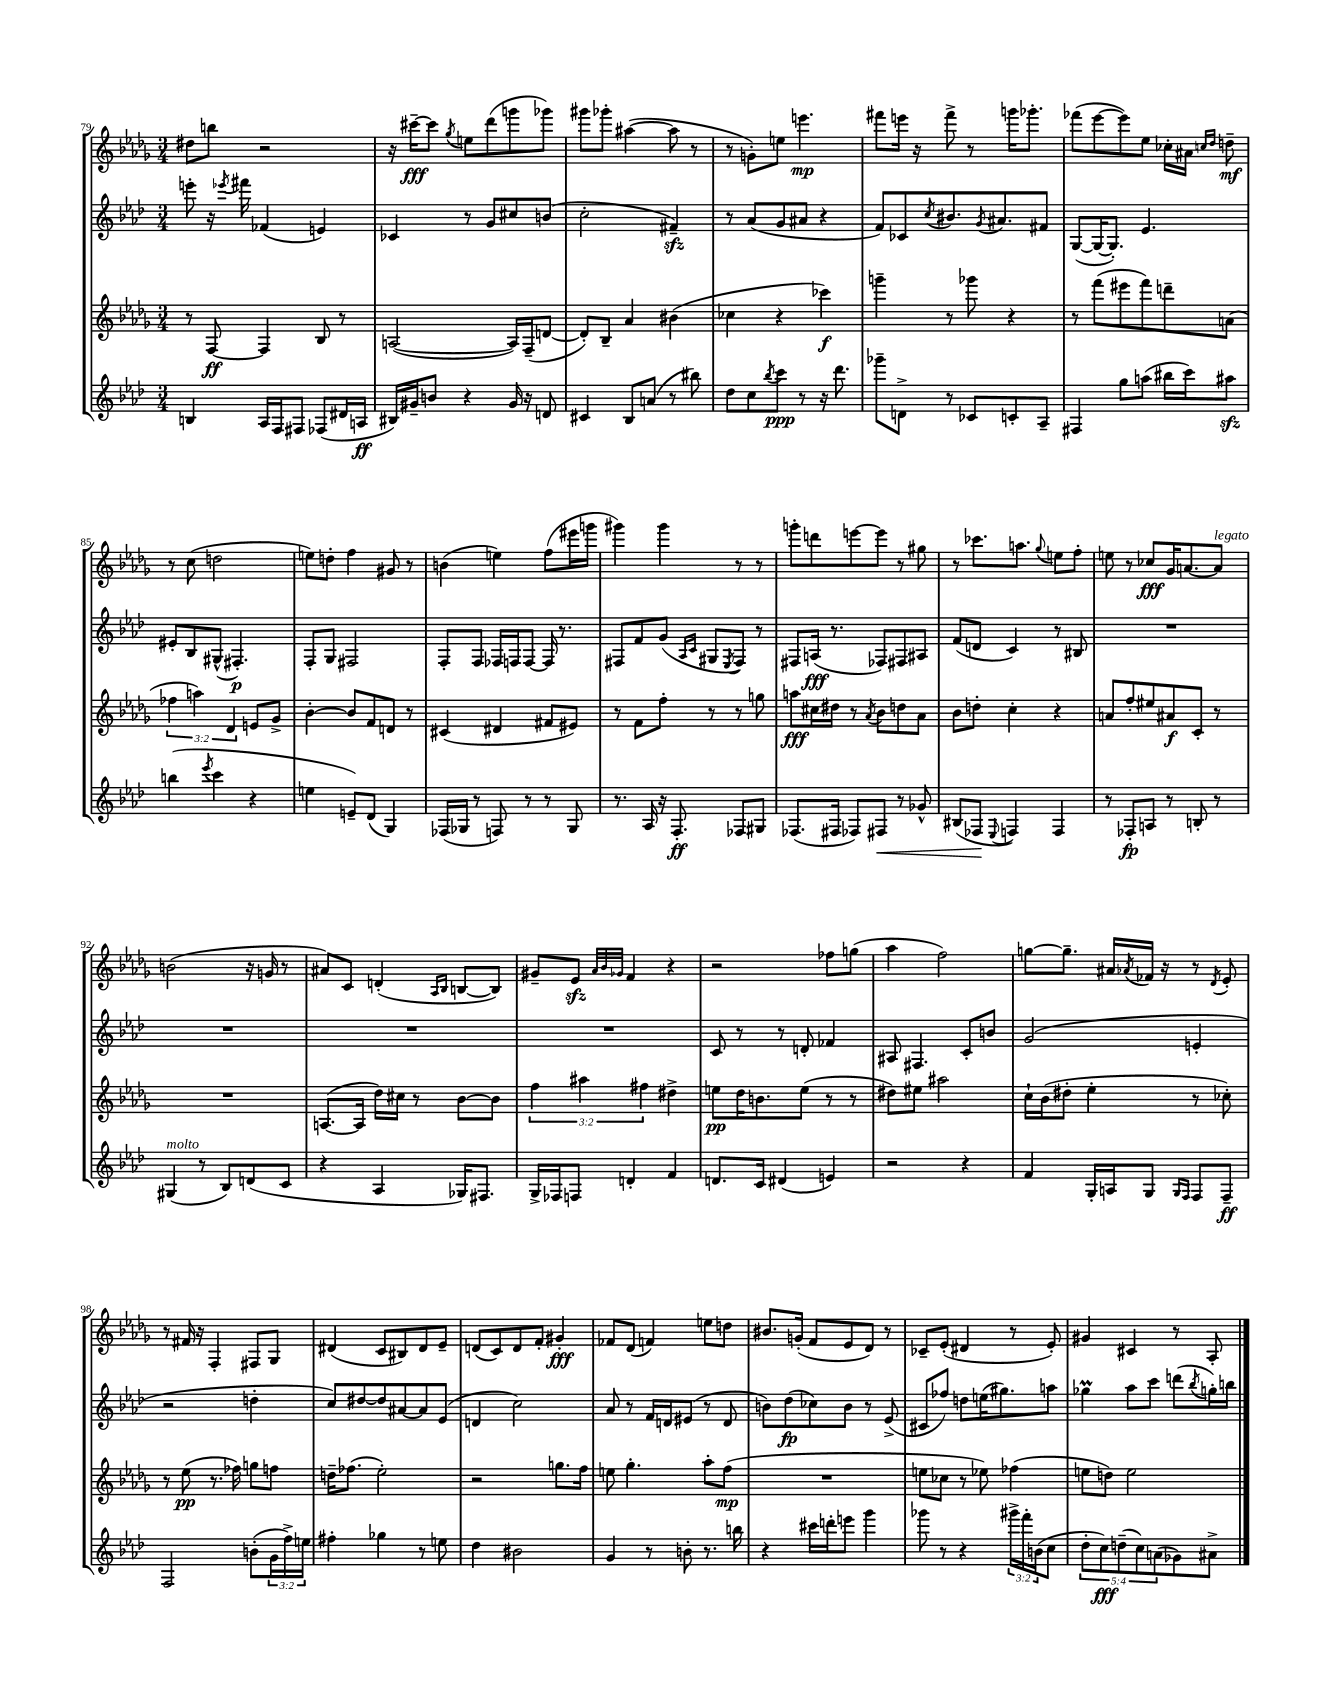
<<
\new StaffGroup <<
\new Staff = "s0" {
    \clef treble \key des \major \numericTimeSignature \time 3/4
    dis''8 b''8 r2 |
    r16 cis'''16~--\fff cis'''8 \acciaccatura { ges''8 } e''8 des'''8( g'''8 ges'''8) |
    gis'''8 ges'''8-. ais''4~( ais''8 r8 |
    r8 g'8-.) e''8 e'''4.\mp |
    fis'''8 e'''16 r16 fis'''8-> r8 g'''16 ges'''8.-. |
    fes'''8( ees'''8~ ees'''8) ees''8 ces''16-. ais'16 \grace { c''16 des''16 } d''8--\mf |
    r8 c''8( d''2 |
    e''8) d''8-. f''4 gis'8 r8 |
    b'4( e''4) f''8( eis'''16 g'''16 |
    gis'''4) gis'''4 r8 r8 |
    g'''8-. d'''8 e'''8~ e'''8 r8 gis''8 |
    r8 ces'''8. a''8. \appoggiatura { ges''8 } e''8 f''8-. |
    e''8 r8 ces''8\fff ges'16 a'8.~ a'8^\markup { \italic "legato" } |
    b'2( r16 g'16 r8 |
    ais'8) c'8 d'4-.( \grace { aes16 bes16 } b8~ b8) |
    gis'8-- ees'8\sfz \grace { aes'32 bes'32 ges'32 } f'4 r4 |
    r2 fes''8 g''8( |
    aes''4 f''2) |
    g''8~ g''8.-- ais'16 \acciaccatura { aes'8 } fes'16 r16 r8 \acciaccatura { des'8 } ees'8-. |
    r8 fis'16 r16 f4-. fis8 ges8 |
    dis'4( c'8 bis8) dis'8 ees'8-- |
    d'8( c'8) d'8 f'8-. gis'4-.\fff |
    fes'8 des'8( f'4) e''8 d''8 |
    bis'8. g'16-.( f'8 ees'8 des'8) r8 |
    ces'8-- ees'8-.( dis'4 r8 ees'8-.) |
    gis'4 cis'4 r8 aes8-. \bar "|." |
}
\new Staff = "s1" {
    \clef treble \key aes \major \numericTimeSignature \time 3/4
    e'''8-. r16 \acciaccatura { ees'''8 } fis'''16 fes'4( e'4) |
    ces'4 r8 g'8 cis''8 b'8( |
    c''2-. fis'4--\sfz) |
    r8 aes'8( g'8 ais'8 r4 |
    f'8) ces'8 \acciaccatura { c''8 } bis'8. \acciaccatura { g'8 } ais'8. fis'8 |
    g8~( g16~ g8.-.) ees'4. |
    eis'8-. bes8 gis8-^( fis4.-.\p) |
    f8-. g8 fis2 |
    f8-. f8 fes16 f16 f8~ f16 r8. |
    fis8 f'8 g'8( \grace { aes16 c'16 } gis8 \acciaccatura { ees8 } fis8) r8 |
    fis8 a16\fff( r8. fes8) fis8 ais8 |
    f'8( d'8 c'4) r8 bis8 |
    R2. |
    R2. |
    R2. |
    R2. |
    c'8 r8 r8 d'8-. fes'4 |
    ais8 fis4. c'8-. b'8 |
    g'2( e'4-. |
    r2 d''4-. |
    c''8) dis''8~ dis''8 ais'8~ ais'8 ees'8( |
    d'4 c''2) |
    aes'8 r8 f'16 d'16 eis'8( r8 d'8 |
    b'8) des''8\fp( ces''8) b'8 r8 ees'8->( |
    cis'8 fes''8) d''8 e''16( gis''8.) a''8 |
    ges''4\prall aes''8 c'''8 d'''8( \acciaccatura { bes''8 } g''16-.) b''16 \bar "|." |
}
\new Staff = "s2" {
    \clef treble \key des \major \numericTimeSignature \time 3/4 \override Staff.TupletNumber.text = #tuplet-number::calc-fraction-text
    r8 f8~\ff f4 bes8 r8 |
    a2~( a16) f16--( d'8~ |
    d'8-.) bes8-- aes'4 bis'4( |
    ces''4 r4 ces'''4\f) |
    g'''4-- r8 ges'''8 r4 |
    r8 f'''8( eis'''8 f'''8) d'''8-- a'8( |
    \tuplet 3/2 { fes''4 a''4) des'4 } e'8 ges'8-> |
    bes'4~-. bes'8 f'8 d'8 r8 |
    cis'4( dis'4 fis'8 eis'8) |
    r8 f'8 f''8-. r8 r8 g''8 |
    a''8\fff cis''16 dis''16 r8 \acciaccatura { aes'8 } bes'8 d''8 aes'8 |
    bes'8 d''8-. c''4-. r4 |
    a'8 f''8-. eis''8 ais'8\f c'8-. r8 |
    R2. |
    a8.~( a16 des''16) cis''16 r8 bes'8~ bes'8 |
    \tuplet 3/2 { f''4 ais''4 fis''4 } dis''4-> |
    e''8\pp des''16 b'8. e''8( r8 r8 |
    dis''8) eis''8 ais''2 |
    c''16-! bes'16( dis''8-. ees''4-. r8 ces''8-.) |
    r8 ees''8\pp( r8. fes''16) g''8 f''8 |
    d''16-- fes''8.( ees''2-.) |
    r2 g''8. f''16 |
    e''8 ges''4.-. aes''8-. f''8\mp( |
    R2. |
    e''8 ces''8 r8 ees''8) fes''4( |
    e''8 d''8) e''2 \bar "|." |
}
\new Staff = "s3" {
    \clef treble \key aes \major \numericTimeSignature \time 3/4 \override Staff.TupletNumber.text = #tuplet-number::calc-fraction-text
    b4 aes16 f16 fis8 fes8( dis'16 a16\ff |
    bis16) gis'16-- b'8 r4 gis'16 r16 d'8 |
    cis'4 bes8 a'8( r8 bis''8) |
    des''8 c''8 \acciaccatura { bes''8 } c'''8\ppp r8 r16 des'''8. |
    ges'''8-- d'8-> r8 ces'8 c'8-. aes8-- |
    fis4 g''8 a''8( bis''16 c'''16) ais''8\sfz |
    b''4( \acciaccatura { ees'''8 } c'''4 r4 |
    e''4 e'8--) des'8( g4) |
    fes16( ges16 r8 f8) r8 r8 ges8 |
    r8. aes16 r16 f8.-.\ff fes8 gis8 |
    fes8.( fis16 fes8) fis8\< r8 ges'8-^ |
    bis8( fes8\! \appoggiatura { ees8 } f4) f4 |
    r8 fes8-.\fp a8 r8 b8-. r8 |
    gis4^\markup { \italic "molto" }( r8 bes8) d'8( c'8 |
    r4 aes4 ges16) fis8. |
    g16-> fes16 f8 d'4-. f'4 |
    d'8. c'16 dis'4( e'4) |
    r2 r4 |
    f'4 g16-. a16 g8 \grace { g16 f16 } f8 f8--\ff |
    f2 b'8-.( \tuplet 3/2 { g'16 f''16->) e''16 } |
    fis''4-. ges''4 r8 e''8 |
    des''4 bis'2 |
    g'4 r8 b'8-. r8. b''16 |
    r4 cis'''16 d'''16-. e'''8 g'''4 |
    ges'''8 r8 r4 \tuplet 3/2 { gis'''16-> f'''16-. b'16( } c''8 |
    \tuplet 5/4 { des''8-. c''8\fff) d''8--( c''8) a'8( } ges'8) ais'8-> \bar "|." |
}
>>
>>
\layout { \context { \Score currentBarNumber = #79 } }
